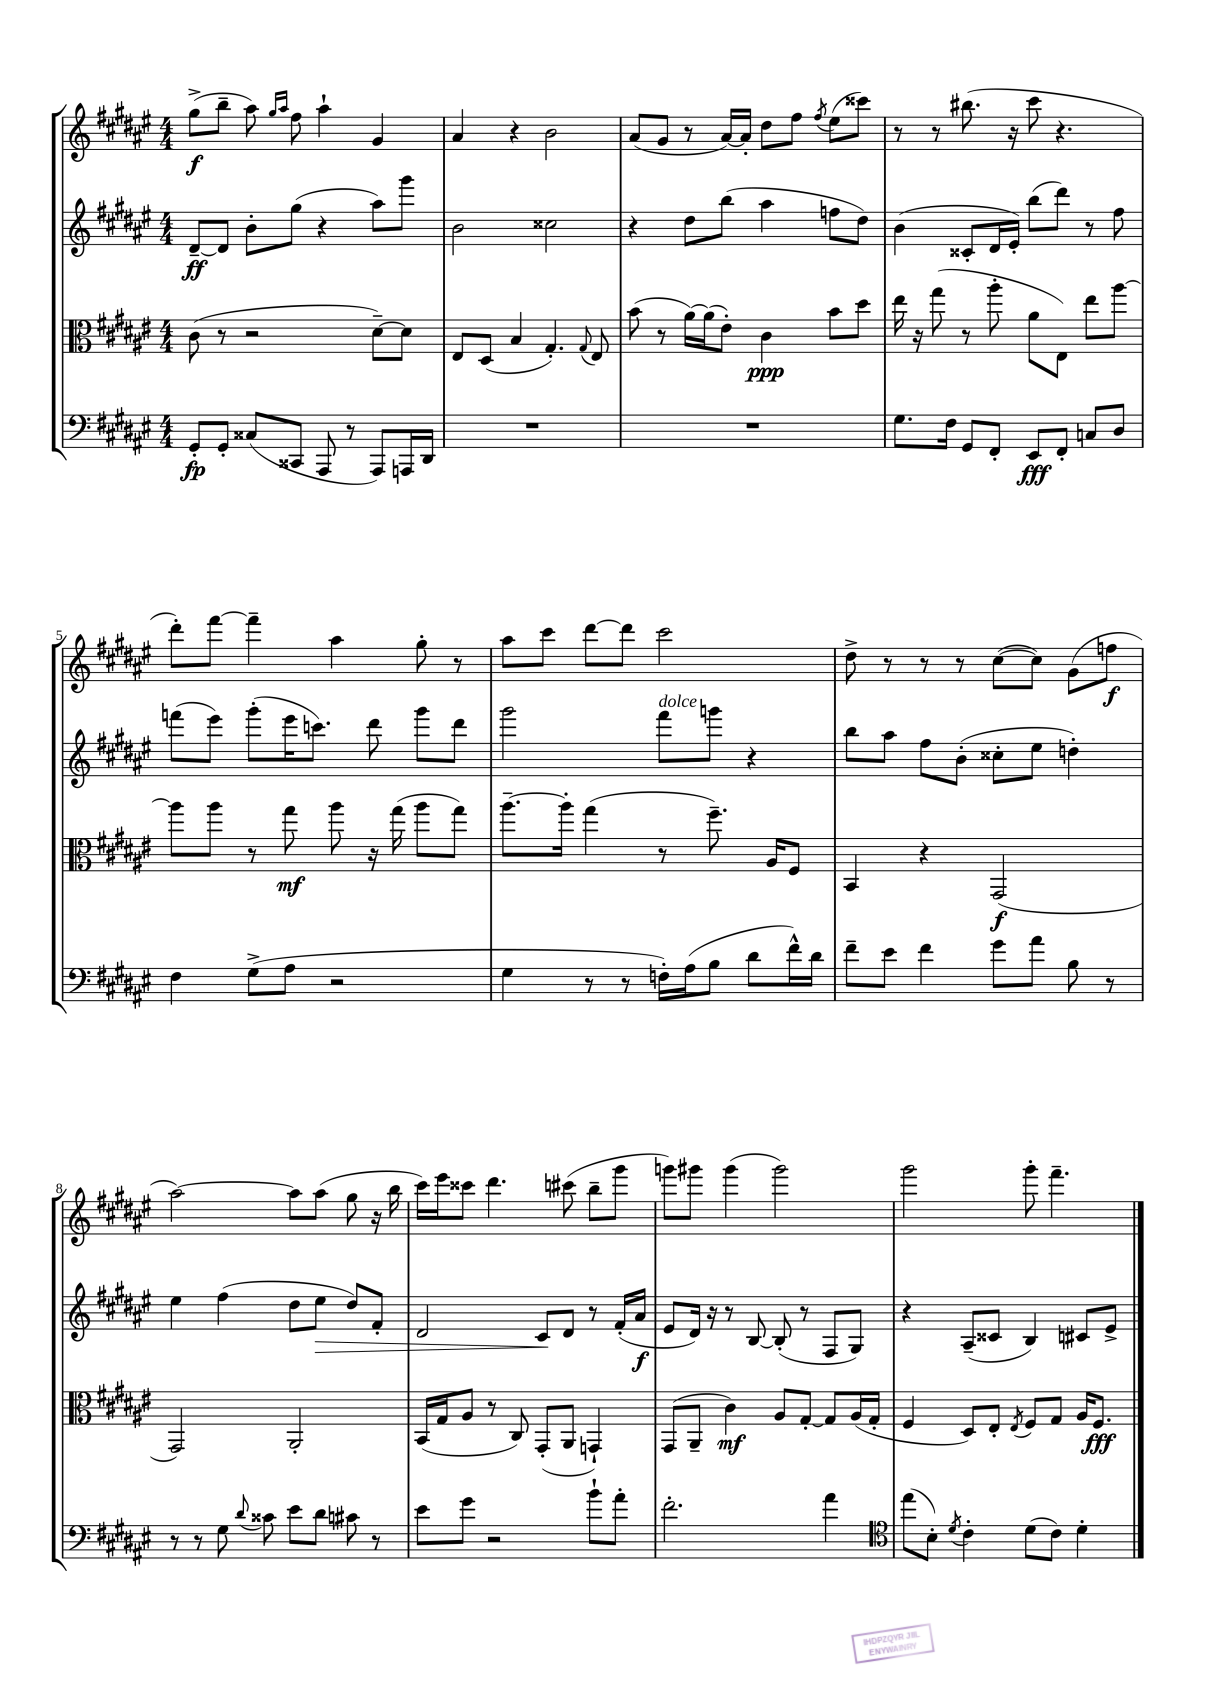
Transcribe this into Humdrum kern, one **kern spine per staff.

**kern	**kern	**kern	**kern
*staff4	*staff3	*staff2	*staff1
*clefF4	*clefC3	*clefG2	*clefG2
*k[f#c#g#d#a#e#]	*k[f#c#g#d#a#e#]	*k[f#c#g#d#a#e#]	*k[f#c#g#d#a#e#]
*M4/4	*M4/4	*M4/4	*M4/4
8GG#'/L	(8c#\	[8d#~/L	(8gg#^\L
8GG#'/J	8r	8d#/]J	8bb~\J
(8C##/L	2r	8b'\L	8aa#\)
.	.	.	16qqgg#/LL
.	.	.	16qqaa#/JJ
8CC##/J	.	(8gg#\J	8ff#\
8AAA#/	.	4r	4aa#`\
8r	.	.	.
8AAA#/L)	[8d#~\L)	8aa#\L)	4g#/
16AAA/L	8d#\]J	8ggg#\J	.
16DD#/JJ	.	.	.
=	=	=	=
1r	8E#/L	2b\	4a#/
.	(8D#/J	.	.
.	4B/	.	4r
.	4.G#'/)	2cc##\	2b\
.	8qqG#/	.	.
.	8E#/	.	.
=	=	=	=
1r	(8b\	4r	(8a#/L
.	8r	.	8g#/J
.	[16a#\LL)	8dd#\L	8r
.	(16a#\]J	.	.
.	8e#'\J)	(8bb\J	[16a#/LL)
.	.	.	16a#'/]JJ
.	4c#\	4aa#\	8dd#\L
.	.	.	8ff#\J
.	.	.	8qff#/
.	8b\L	8ff\L	(8ee#\L
.	8dd#\J	8dd#\J)	8ccc##\J)
=	=	=	=
8.G#\L	16ee#\	(4b\	8r
.	16r	.	.
.	(8gg#\	.	8r
16F#\Jk	.	.	.
8GG#/L	8r	8c##'/L	(8.bb#\
8FF#'/J	8aa#'\	16d#/L	.
.	.	16e#'/JJ)	16r
8EE#/L	8a#\L	(8bb\L	8ccc#\
8FF#'/J	8E#\J)	8ddd#\J)	4.r
8C/L	8ee#\L	8r	.
8D#/J	[8aa#\J	8ff#\	.
=	=	=	=
4F#\	8aa#\]L	(8fff\L	8ddd#'\L)
.	8aa#\J	8eee#\J)	[8fff#\J
(8G#^\L	8r	(8ggg#'\L	4fff#~\]
8A#\J	8gg#\	16eee#\K	.
.	.	8.ccc\J)	.
2r	8aa#\	.	4aa#\
.	16r	8ddd#\	.
.	(16gg#\	.	.
.	8aa#\L	8ggg#\L	8gg#'\
.	8gg#\J)	8ddd#\J	8r
=	=	=	=
4G#\	[8.aa#~\L	2ggg#\	8aa#\L
.	.	.	8ccc#\J
.	16aa#'\]Jk	.	.
8r	(4gg#\	.	[8ddd#\L
8r	.	.	8ddd#\]J
16F'\LL)	8r	8fff#\L	2ccc#\
(16A#\J	.	.	.
8B\J	8.ff#~\)	8ggg\J	.
8d#\L	.	4r	.
.	16A#/LK	.	.
16f#^^\L)	8F#/J	.	.
16d#\JJ	.	.	.
=	=	=	=
8f#~\L	4BB/	8bb\L	8dd#^\
8e#\J	.	8aa#\J	8r
4f#\	4r	8ff#\L	8r
.	.	(8b'\J	8r
8g#\L	(2GG#/	8cc##'\L	([8cc#\L
8a#\J	.	8ee#\J	8cc#\]J)
8B\	.	4dd'\)	(8g#\L
8r	.	.	8ff\J
=	=	=	=
8r	2GG#/)	4ee#\	[2aa#\)
8r	.	.	.
8G#\	.	(4ff#\	.
8qqd#/	.	.	.
8c##\	.	.	.
8e#\L	2AA#'/	8dd#\L	8aa#\]L
8d#\J	.	8ee#\J	(8aa#\J
8c#\	.	8dd#/L)	8gg#\
8r	.	8f#'/J	16r
.	.	.	16bb\
=	=	=	=
8e#\L	(16BB/LL	2d#/	16ccc#\LL)
.	16G#/J	.	16eee#\J
8g#\J	8A#/J	.	8ccc##\J
2r	8r	.	4.ddd#\
.	8C#/)	.	.
.	(8GG#'/L	8c#/L	.
.	8AA#/J	8d#/J	(8ccc#\
8b`\L	4GG`/)	8r	8bb~\L
8a#'\J	.	(16f#'/LL	8ggg#\J
.	.	16a#/JJ	.
=	=	=	=
2.f#'\	(8GG#/L	8e#/L	8ggg\L)
.	8AA#~/J	16d#/Jk)	8ggg#\J
.	.	16r	.
.	4c#\)	8r	(4ggg#\
.	.	[8B/	.
.	8A#/L	(8B'/]	2ggg#\)
.	[8G#'/J	8r	.
4a#\	8G#/]L	8F#/L	.
.	(16A#/L	8G#/J)	.
.	16G#'/JJ	.	.
=	=	=	=
*clefC4	*	*	*
(8ee#\L	4F#/	4r	2ggg#\
8B'\J)	.	.	.
8qd#/	.	.	.
4c#'\	8D#/L)	(8A#~/L	.
.	8E#'/J	8c##/J	.
.	8qE#/	.	.
(8d#\L	8F#/L	4B/)	8ggg#'\
8c#\J)	8G#/J	.	4.fff#~\
4d#'\	16A#/LK	8c#/L	.
.	8.F#/J	.	.
.	.	8e#^/J	.
==	==	==	==
*-	*-	*-	*-
